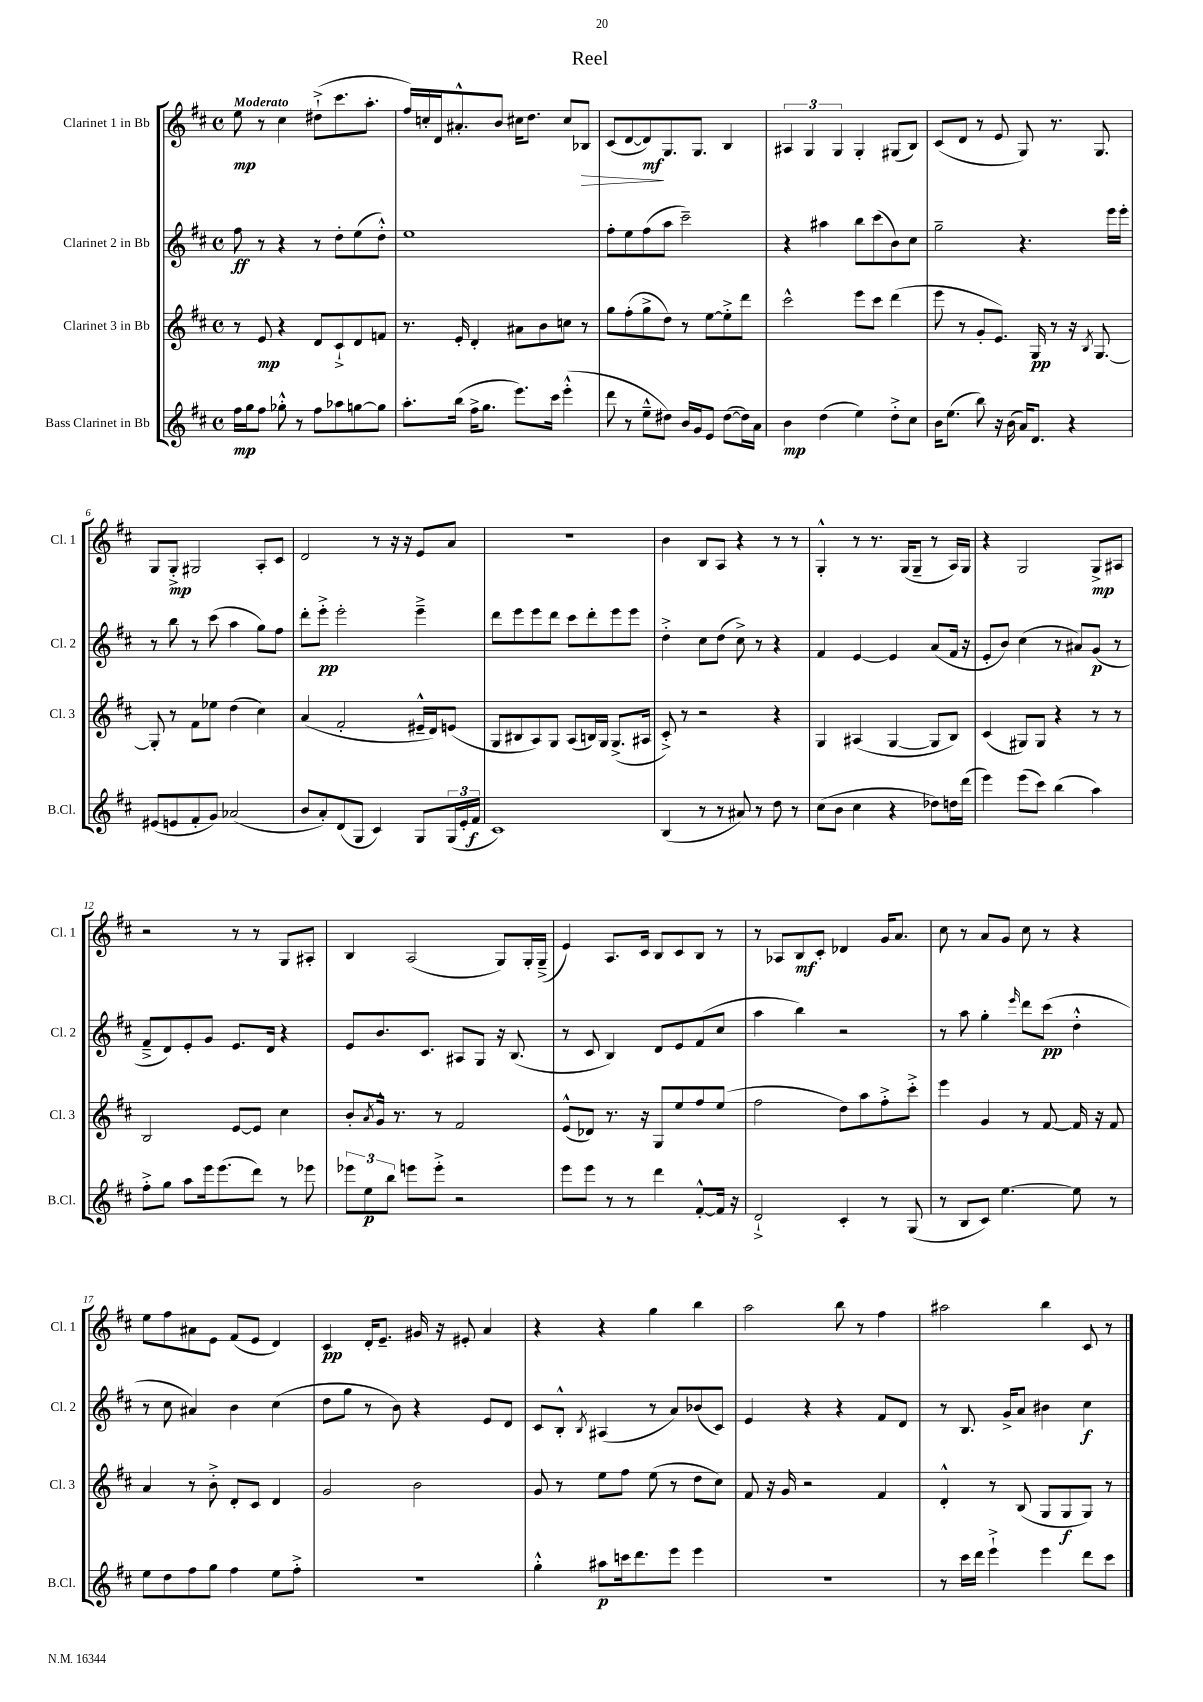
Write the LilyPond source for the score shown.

\header { title = "Reel" }
<<
\new StaffGroup <<
\new Staff = "s0" \with { instrumentName = "Clarinet 1 in Bb" shortInstrumentName = "Cl. 1" } {
    \clef treble \key d \major \defaultTimeSignature \time 4/4 \tempo "Moderato"
    e''8\mp r8 cis''4 dis''8-!->( cis'''8. a''8.-. |
    fis''16) c''16-. d'16 ais'8.-.-^ b'8 cis''16 d''8. cis''8 bes8\> |
    cis'8( d'8~ d'8\mf\!) g8. g8. b4 |
    \tuplet 3/2 { ais4 g4 g4 } g4-. gis8( b8) |
    cis'8( d'8 r8 e'8 g8) r8. g8. |
    g8 g8-.->\mp gis2 a8-. cis'8 |
    d'2 r8 r16 r16 e'8 a'8 |
    R1 |
    b'4 b8 a8 r4 r8 r8 |
    g4-.-^ r8 r8. g16( g8-- r8 a16) g16 |
    r4 g2 g8->\mp ais8 |
    r2 r8 r8 g8 ais8-. |
    b4 a2( g8) g16-. g16--->( |
    e'4) a8. cis'16 b8 cis'8 b8 r8 |
    r8 aes8 b8\mf cis'8-. des'4 g'16 a'8. |
    cis''8 r8 a'8 g'8 cis''8 r8 r4 |
    e''8 fis''8 ais'8 e'8 fis'8( e'8 d'4) |
    cis'4\pp d'16-. e'8.-- gis'16 r16 eis'8-. a'4 |
    r4 r4 g''4 b''4 |
    a''2 b''8 r8 fis''4 |
    ais''2 b''4 cis'8 r8 \bar "|." |
}
\new Staff = "s1" \with { instrumentName = "Clarinet 2 in Bb" shortInstrumentName = "Cl. 2" } {
    \clef treble \key d \major \defaultTimeSignature \time 4/4
    fis''8\ff r8 r4 r8 d''8-. e''8( d''8-.-^) |
    e''1 |
    fis''8-. e''8 fis''8( a''8 cis'''2--) |
    r4 ais''4 b''8 cis'''8( b'8) cis''8 |
    g''2-- r4. e'''16 e'''16-. |
    r8 b''8 r8 cis'''8( a''4 g''8) fis''8 |
    d'''8-. e'''8-.->\pp e'''2-. e'''4---> |
    d'''8 e'''8 e'''8 d'''8 cis'''8 d'''8-. e'''8 e'''8 |
    d''4-.-> cis''8 d''8( cis''8->) r8 r4 |
    fis'4 e'4~ e'4 a'8( fis'16 r16 |
    e'8-. b'8) cis''4( r8 ais'8) g'8\p( r8 |
    fis'8---> d'8) e'8-. g'8 e'8. d'16 r4 |
    e'8 b'8. cis'8. ais8 g8 r16 b8.( |
    r8 cis'8 b4) d'8 e'8 fis'8( cis''8 |
    a''4 b''4) r2 |
    r8 a''8 g''4-. \grace { e'''16 } d'''8 cis'''8\pp( d''4-.-^ |
    r8 cis''8 ais'4) b'4 cis''4( |
    d''8 g''8 r8 b'8) r4 e'8 d'8 |
    cis'8 b8-.-^ \acciaccatura { b8 } ais4( r8 a'8) bes'8( cis'8) |
    e'4 r4 r4 fis'8 d'8 |
    r8 b8. g'16-> a'8 bis'4 cis''4\f \bar "|." |
}
\new Staff = "s2" \with { instrumentName = "Clarinet 3 in Bb" shortInstrumentName = "Cl. 3" } {
    \clef treble \key d \major \defaultTimeSignature \time 4/4
    r8 e'8\mp r4 d'8 cis'8-!-> d'8 f'8 |
    r8. e'16-. d'4-. ais'8 b'8 c''8 r8 |
    g''8 fis''8-.( g''8-> d''8) r8 e''8~ e''8-.-> d'''8 |
    cis'''2-^ e'''8 cis'''8 d'''4( |
    e'''8 r8 g'8-. e'8.) g16\pp r8 r16 \acciaccatura { b8 } g8.~ |
    g8-. r8 fis'8 ees''8 d''4( cis''4) |
    a'4( fis'2-. eis'16---^ d'16) e'8( |
    g8 bis8 a8) g8 a8( b16) g16 g8.->( ais16 |
    cis'8-.->) r8 r2 r4 |
    g4 ais4( g4~ g8 b8) |
    cis'4( gis8) gis8 r4 r8 r8 |
    b2 e'8~ e'8 cis''4 |
    b'8-. \acciaccatura { a'8 } g'16-^ r8. r8 fis'2 |
    e'8-^( des'8) r8. r16 g8 e''8 fis''8 e''8( |
    fis''2 d''8) a''8 fis''8-.-> cis'''8-.-> |
    e'''4 g'4 r8 fis'8~ fis'16 r16 fis'8 |
    a'4 r8 b'8-.-> d'8-. cis'8 d'4 |
    g'2 b'2 |
    g'8 r8 e''8 fis''8 e''8( r8 d''8 cis''8) |
    fis'8 r16 g'16 r2 fis'4 |
    d'4-.-^ r8 b8( g8 g8\f g8) r8 \bar "|." |
}
\new Staff = "s3" \with { instrumentName = "Bass Clarinet in Bb" shortInstrumentName = "B.Cl." } {
    \clef treble \key d \major \defaultTimeSignature \time 4/4
    fis''16\mp g''16 fis''8 ges''8-.-^ r8 fis''8 aes''8 g''8~ g''8 |
    a''8.-. b''16( fis''16-> g''8. e'''8.) cis'''16 e'''4-.-^( |
    d'''8 r8 e''8---^ dis''8) b'16 g'16 e'8 dis''8~( dis''16) a'16 |
    b'4\mp d''4( e''4) d''8-.-> cis''8 |
    b'16 e''8.( b''8) r16 b'16( a'16) d'8. r4 |
    eis'8( e'8 fis'8-. g'8) aes'2( |
    b'8 a'8-.) d'8( g8 cis'4) g8 \tuplet 3/2 { g16( e'16-. fis'16\f } |
    cis'1) |
    b4( r8 r8 ais'8) r8 d''8 r8 |
    cis''8( b'8 cis''4 r4 des''8) d''16 d'''16( |
    e'''4) e'''8( cis'''8) b''4( a''4) |
    fis''8-.-> g''8 a''8 e'''16 e'''8.( d'''8) r8 ees'''8 |
    \tuplet 3/2 { ees'''8 e''8\p b''8 } e'''8 e'''8-.-> r2 |
    e'''8 e'''8 r8 r8 d'''4 fis'8~-.-^ fis'16 r16 |
    d'2-!-> cis'4-. r8 g8( |
    r8 b8 cis'8) e''4.~ e''8 r8 |
    e''8 d''8 fis''8 g''8 fis''4 e''8 fis''8-.-> |
    R1 |
    g''4-.-^ ais''8\p c'''16 d'''8. e'''8 e'''4 |
    R1 |
    r8 cis'''16 d'''16 e'''4-!-> e'''4 d'''8 cis'''8 \bar "|." |
}
>>
>>
